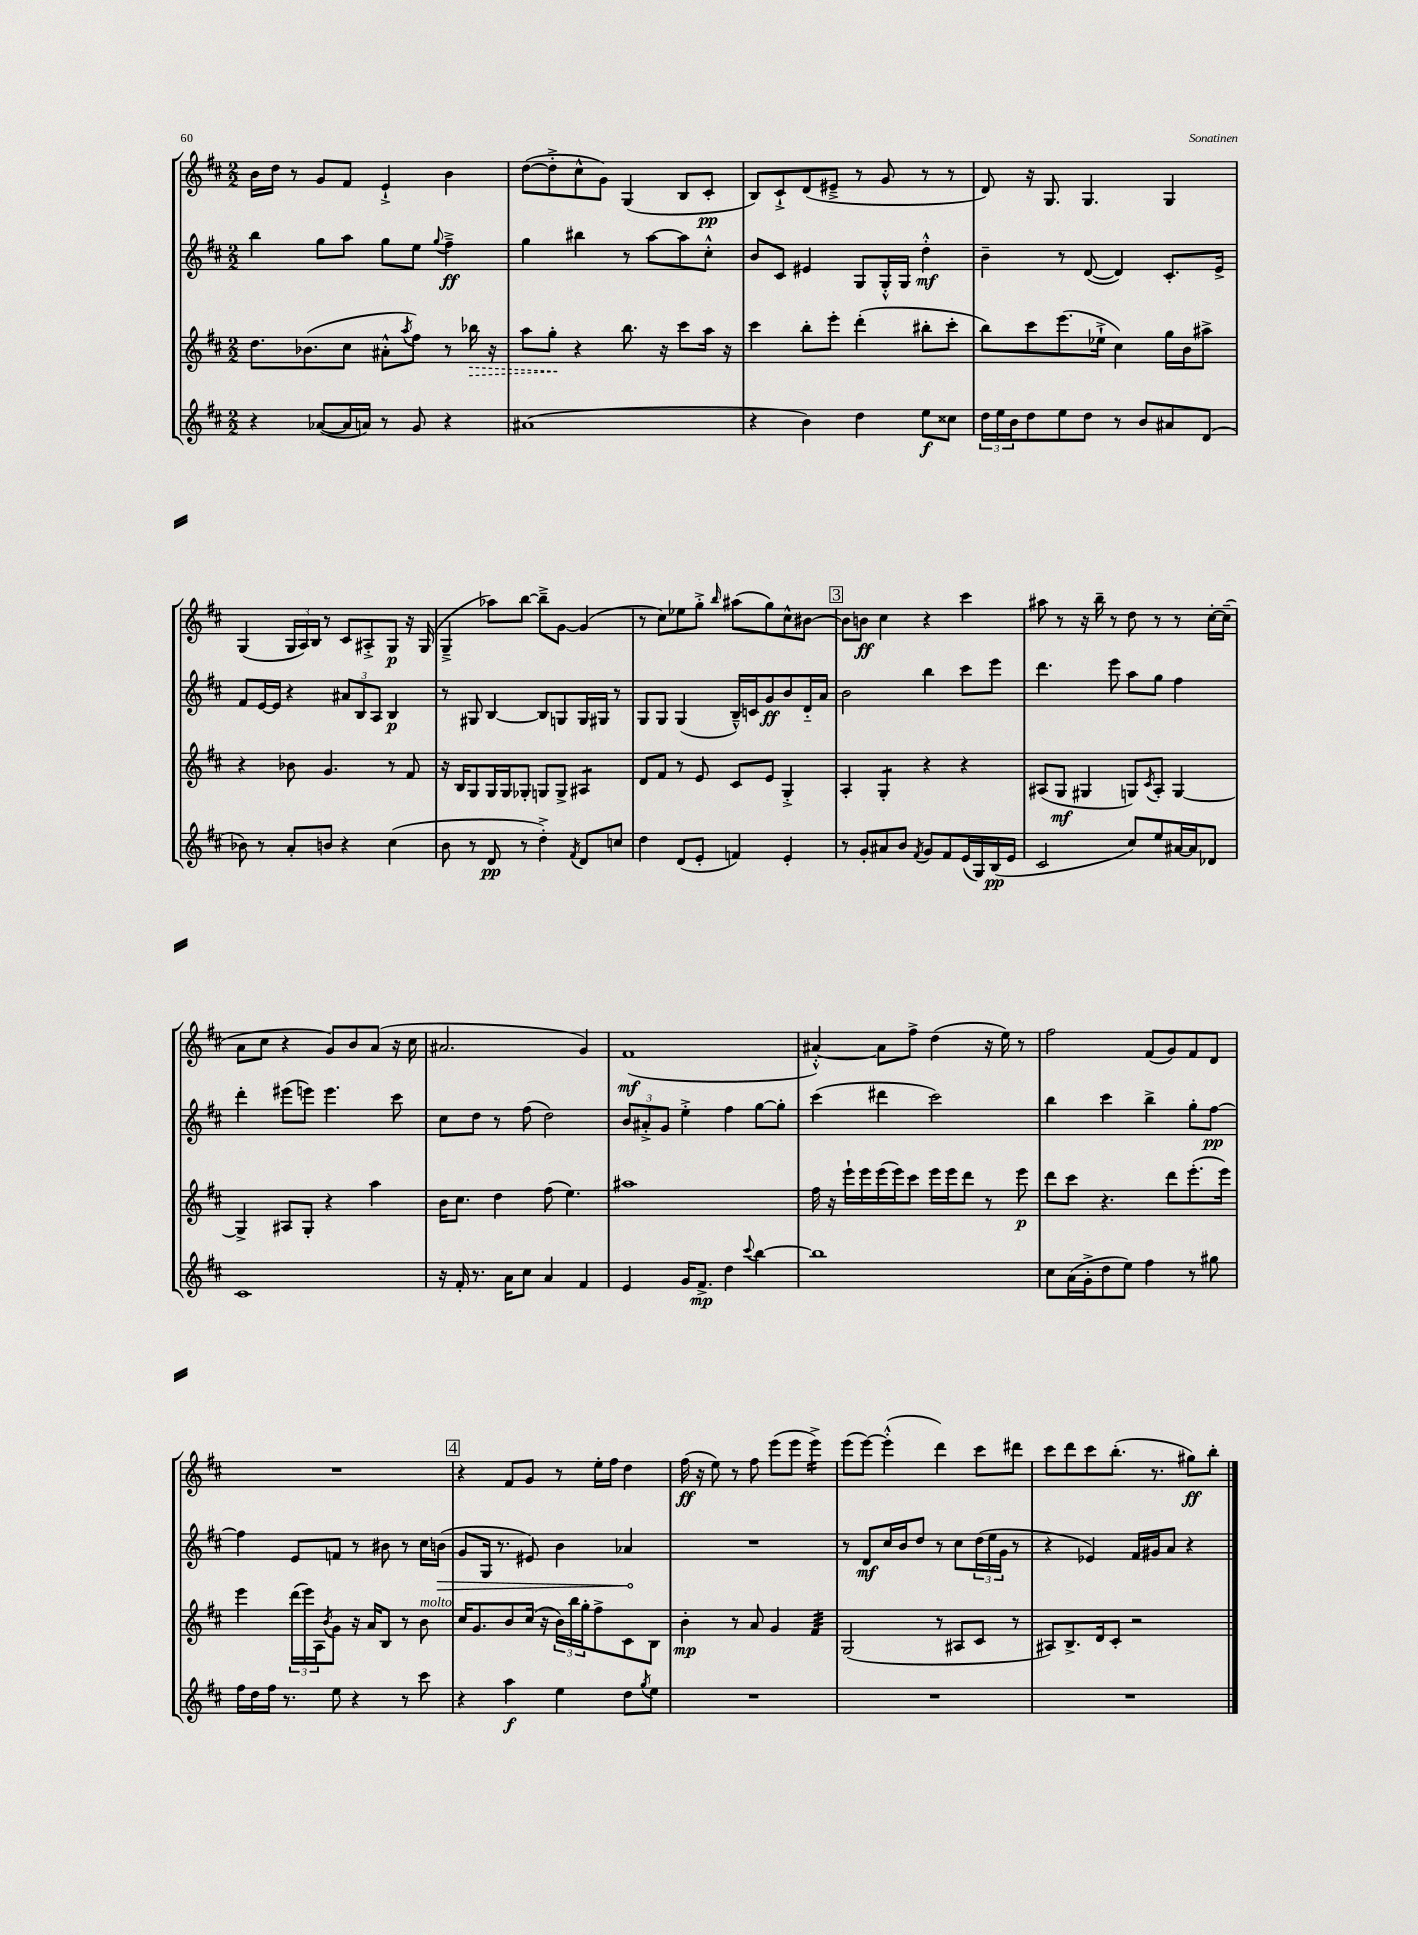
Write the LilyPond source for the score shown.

<<
\new StaffGroup <<
\new Staff = "s0" {
    \clef treble \key d \major \numericTimeSignature \time 2/2
    b'16 d''16 r8 g'8 fis'8 e'4-!-> b'4 |
    d''8~( d''8-.-> cis''8-^ g'8) g4( b8 cis'8-.\pp |
    b8) cis'8-!-> d'8( eis'8---> r8 g'8 r8 r8 |
    d'8) r16 g8. g4. g4 |
    g4( \tuplet 3/2 { g16 a16) b16 } r8 cis'8 ais8-.-> g8\p r16 g16( |
    g4---> aes''8) b''8~ b''8---> g'8~ g'4( |
    r8 cis''8) ees''8 g''8-.-> \grace { b''16 } ais''8( g''8) cis''8-^ bis'8~ |
    \mark \markup { \box "3" } bis'8 b'8\ff cis''4 r4 cis'''4 |
    ais''8 r8 r16 b''16-- r8 d''8 r8 r8 cis''16~-. cis''16--( |
    a'8 cis''8 r4 g'8) b'8 a'8( r16 cis''16 |
    ais'2. g'4) |
    fis'1\mf( |
    ais'4~-.-^) ais'8 fis''8-> d''4( r16 e''16) r8 |
    fis''2 fis'8( g'8) fis'8 d'8 |
    R1 |
    \mark \markup { \box "4" } r4 fis'8 g'8 r8 e''16-. fis''16 d''4 |
    fis''16\ff( r16 e''8) r8 fis''8 e'''8( e'''8 e'''4:16->) |
    e'''8( e'''8~) e'''4-.-^( d'''4) cis'''8 dis'''8 |
    cis'''8 d'''8 cis'''8 b''8.-.( r8. gis''8\ff) b''8-. \bar "|." |
}
\new Staff = "s1" {
    \clef treble \key d \major \numericTimeSignature \time 2/2
    b''4 g''8 a''8 g''8 e''8 \appoggiatura { g''8 } fis''4--->\ff |
    g''4 bis''4 r8 a''8~ a''8 cis''8-.-^ |
    b'8 cis'8 eis'4 g8 g16-.-^ g16 d''4-.-^\mf |
    b'4-- r8 d'8~( d'4) cis'8.-. e'16-> |
    fis'8 e'16~ e'16 r4 \tuplet 3/2 { ais'8 b8 a8 } b4\p |
    r8 gis8 b4~ b8 g8 g16 gis16 r8 |
    g8 g8 g4( b16---^) c'16 g'8\ff b'8 d'16-_ a'16 |
    \mark \markup { \box "3" } b'2 b''4 cis'''8 e'''8 |
    d'''4. e'''8 a''8 g''8 fis''4 |
    d'''4-. eis'''8( e'''8) e'''4. cis'''8 |
    cis''8 d''8 r8 fis''8( d''2) |
    \tuplet 3/2 { b'8 ais'8-.-> g'8 } e''4-.-> fis''4 g''8~ g''8-. |
    cis'''4( dis'''4 cis'''2) |
    b''4 cis'''4 b''4-> g''8-. fis''8~\pp |
    fis''4 e'8 f'8 r8 bis'8 r8 cis''16 \once \override Hairpin.circled-tip = ##t b'16\>( |
    \mark \markup { \box "4" } g'8 g16 r8. eis'8) b'4 aes'4\! |
    R1 |
    r8 d'8\mf cis''16 b'16 d''8 r8 cis''8 \tuplet 3/2 { d''16( e''16 g'16 } r8 |
    r4 ees'4) fis'16 gis'16 a'8 r4 \bar "|." |
}
\new Staff = "s2" {
    \clef treble \key d \major \numericTimeSignature \time 2/2
    d''8. bes'8.( cis''8 ais'8-.-^ \acciaccatura { a''8 } fis''8) r8 \once \override Hairpin.style = #'dashed-line bes''16\> r16 |
    a''8 g''8-.\! r4 b''8. r16 cis'''8 a''16 r16 |
    cis'''4 b''8-. e'''8-. d'''4-.( bis''8-. cis'''8-. |
    b''8) cis'''8 e'''8.( ees''16-!-> cis''4) g''16 b'16 ais''8-> |
    r4 bes'8 g'4. r8 fis'8 |
    r16 b16 g8 g16 g16 ges8-. g8 g8-> ais4:8 |
    d'8 fis'8 r8 e'8 cis'8 e'8 g4-.-> |
    \mark \markup { \box "3" } a4-. g4:8-. r4 r4 |
    ais8( g8\mf gis4 g8) \acciaccatura { cis'8 } ais8-. g4~ |
    g4-> ais8 g8-. r4 a''4 |
    b'16 cis''8. d''4 fis''8( e''4.) |
    ais''1 |
    fis''16 r16 e'''16-! e'''16 e'''16( e'''16) cis'''8 e'''16 e'''16 d'''8 r8 e'''8\p |
    d'''8 cis'''8 r4. d'''8 e'''8.-.( e'''16) |
    e'''4 \tuplet 3/2 { d'''16( e'''16) a16 } \acciaccatura { b'8 } g'8 r16 a'16 b8 r8 b'8^\markup { \italic "molto" } |
    \mark \markup { \box "4" } cis''16 g'8. b'8 cis''16( r16 \tuplet 3/2 { b'16) b''16 g''16-. } fis''8-> cis'8 b8 |
    b'4-.\mp r8 a'8 g'4 fis'4:32 |
    g2( r8 ais8 cis'8 r8 |
    ais8) b8.-> d'16 cis'8-. r2 \bar "|." |
}
\new Staff = "s3" {
    \clef treble \key d \major \numericTimeSignature \time 2/2
    r4 aes'8~( aes'16 a'16) r8 g'8 r4 |
    ais'1( |
    r4 b'4) d''4 e''8\f cisis''8 |
    \tuplet 3/2 { d''16 e''16 b'16 } d''8 e''8 d''8 r8 b'8 ais'8 d'8( |
    bes'8) r8 a'8-. b'8 r4 cis''4( |
    b'8 r8 d'8\pp r8 d''4-.->) \acciaccatura { fis'8 } d'8 c''8 |
    d''4 d'8( e'8-. f'4) e'4-. |
    \mark \markup { \box "3" } r8 g'8-. ais'8 b'8 \acciaccatura { fis'8 } g'8 fis'8 e'16( g16) b16\pp( e'16 |
    cis'2 cis''8) e''8 ais'16~ ais'16 des'8 |
    cis'1 |
    r16 fis'16-. r8. a'16 cis''8 a'4 fis'4 |
    e'4 g'16 fis'8.->\mp d''4 \appoggiatura { cis'''8 } b''4~ |
    b''1 |
    cis''8 a'16( g'16-.-> d''8 e''8) fis''4 r8 gis''8 |
    fis''16 d''16 fis''16 r8. e''8 r4 r8 cis'''8 |
    \mark \markup { \box "4" } r4 a''4\f e''4 d''8 \acciaccatura { g''8 } e''8 |
    R1 |
    R1 |
    R1 \bar "|." |
}
>>
>>
\layout { \context { \Score \remove "Bar_number_engraver" } }
